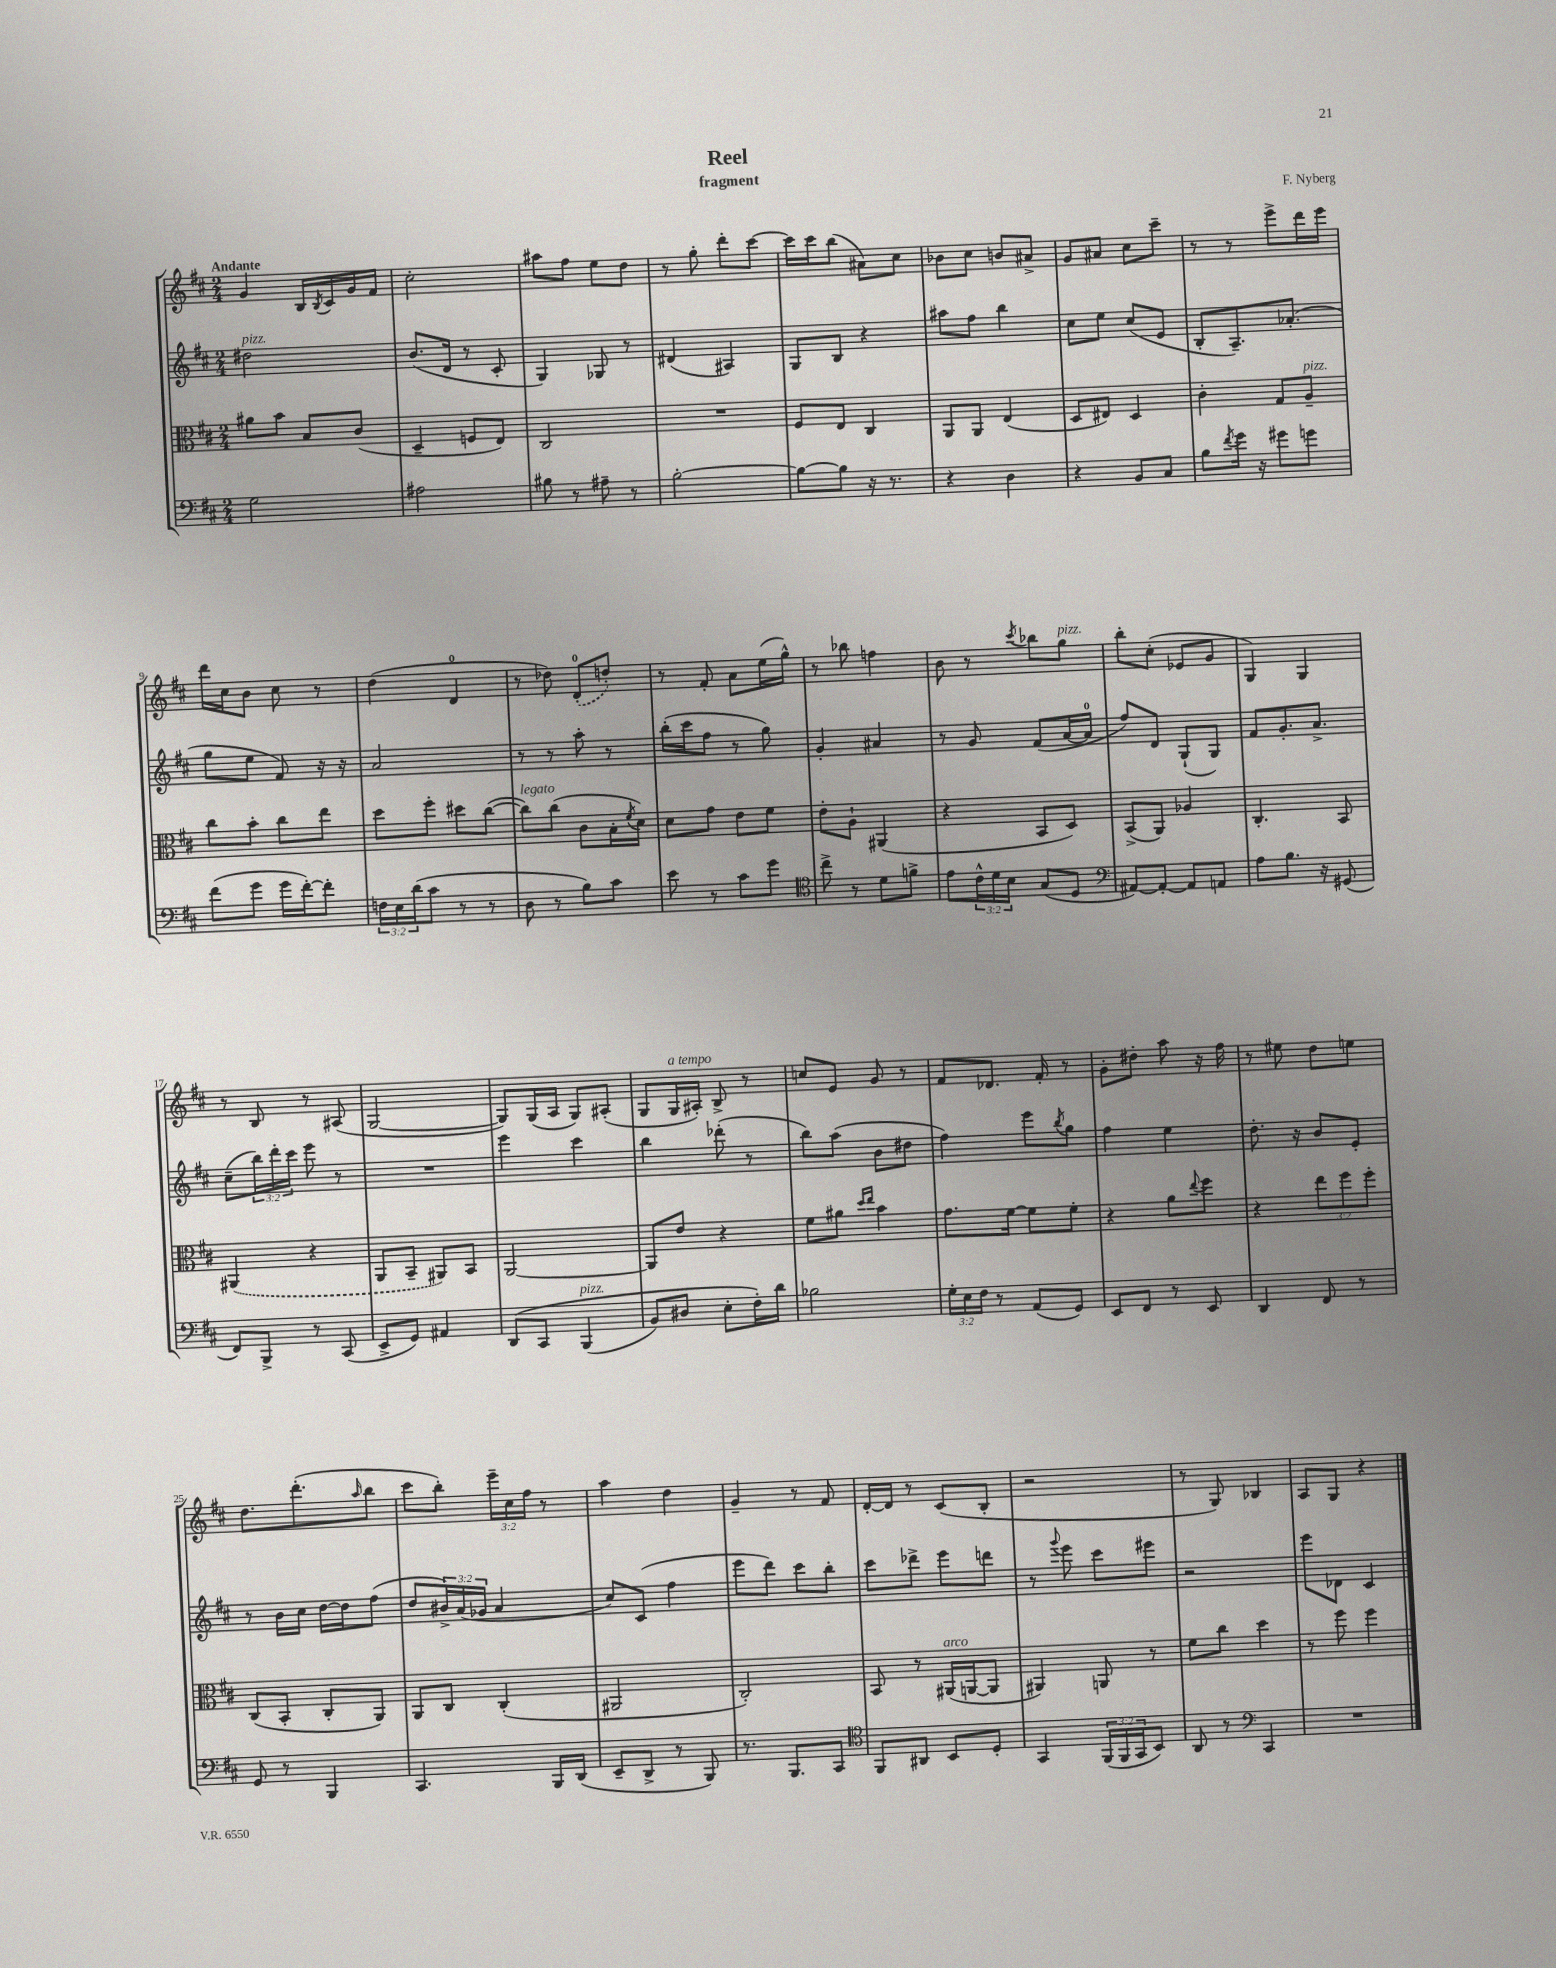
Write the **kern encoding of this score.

**kern	**kern	**kern	**kern
*staff4	*staff3	*staff2	*staff1
*clefF4	*clefC3	*clefG2	*clefG2
*k[f#c#]	*k[f#c#]	*k[f#c#]	*k[f#c#]
*M2/4	*M2/4	*M2/4	*M2/4
2G	8a#	2dd#	4g
.	8b	.	.
.	8B	.	16B
.	.	.	8qB
.	.	.	16c#
.	(8c#	.	16g
.	.	.	16f#
=	=	=	=
2A#	4D~	(8.b	2cc#'
.	.	16d	.
.	8F	8r	.
.	8E)	8c#'	.
=	=	=	=
8B#	2C#	4G)	8aa#
8r	.	.	8ff#
8A#~	.	8G-	8ee
8r	.	8r	8dd
=	=	=	=
[2B'	2r	(4d#	8r
.	.	.	8gg'
.	.	4A#)	8ddd'
.	.	.	[8ccc#
=	=	=	=
8B_	8F#	8G	16ccc#]
.	.	.	16ccc#
8B]	8E	8B	(8bb
16r	4C#	4r	8a#)
8.r	.	.	.
.	.	.	8cc#
=	=	=	=
4r	8AA	8aa#	8b-
.	8AA	8ff#	8cc#
4D	(4E	4bb	8b
.	.	.	8a#^
=	=	=	=
4r	8D	8cc#	8g
.	8E#)	8ee	8a#
8BB	4D	(8cc#	8cc#
8C#	.	8e	8ccc#~
=	=	=	=
8B	4c#'	8B'	8r
8qf#	.	.	.
16g	.	8.A~)	8r
16r	.	.	.
8g#	8G	.	8eee^
.	.	(8.a-'	.
8g	8A~	.	16ddd
.	.	.	16eee
=	=	=	=
(8f#	8cc#	8gg	16ddd
.	.	.	16cc#
8g	8b'	8ee	8b
16g	8cc#	8f#)	8cc#
[16f#')	.	.	.
8f#']	8ee	16r	8r
.	.	16r	.
=	=	=	=
24F	8dd	2a	(4dd
24E	.	.	.
(24d	.	.	.
8c#	8ff#'	.	.
8r	8dd#	.	4d
8r	([8cc#	.	.
=	=	=	=
8D	8cc#])	8r	8r
8r	(8cc#	8r	8dd-)
8B)	8c#	8aa'	(8d'
8c#	16B'	8r	8dd')
.	8qf#	.	.
.	16d)	.	.
=	=	=	=
8e	8d	(16bb'	8r
.	.	16ccc#	.
8r	8g	8ff#	8f#'
8c#	8e	8r	8a
8g	8f#	8gg)	(16ee
.	.	.	16gg^^)
=	=	=	=
*clefC4	*	*	*
8cc#^	8e'	4g'	8r
8r	8A`	.	8bb-
8d	(4AA#	4a#	4ff
8f^	.	.	.
=	=	=	=
8e	4r	8r	8b
24c#^^	.	8g	8r
24d	.	.	.
24B	.	.	.
.	.	.	8qccc#
(8G	8BB	(8f#	8bb-
8D	8D)	[16a	8gg
.	.	16a]	.
=	=	=	=
*clefF4	*	*	*
[8AA#)	(8BB^	8ff#)	8bb'
8AA#'_	8AA)	8d	(8cc#'
8AA#]	4A-	(8G`	8e-
8AA	.	8G)	8g
=	=	=	=
8A	4.C#'	8f#	4G)
8.B	.	8.g'	.
.	.	.	4G
16r	.	8.a^	.
(8GG#	8BB	.	.
=	=	=	=
8FF#)	(4AA#	(8cc#~	8r
8BBB^	.	24bb)	8B
.	.	24ddd'	.
.	.	24ccc#	.
8r	4r	8eee	8r
(8CC#	.	8r	(8A#
=	=	=	=
8EE^	8AA	2r	[2G
8GG)	8BB~	.	.
4AA#	8AA#)	.	.
.	8BB	.	.
=	=	=	=
&(8DD	[2AA	4eee	8G])
8CC#	.	.	(16G
.	.	.	16A
(4BBB	.	4ccc#	8G)
.	.	.	(8A#'
=	=	=	=
8BB)	8AA]	4bb	8G
8D#	8e	.	16G
.	.	.	16A#')
8E'	4r	(8ddd-'	8B^
16F#'&)	.	8r	8r
16d	.	.	.
=	=	=	=
2B-	8f#	8bb)	8cc
.	8a#	(8aa	8e
.	16qqdd	.	.
.	16qqee	.	.
.	4b	8b	8g
.	.	8dd#	8r
=	=	=	=
24G'	8.g	4ff#)	8f#
24E	.	.	.
24F#	.	.	.
8r	.	.	8.d-
.	[16f#	.	.
(8AA	8f#]	8eee	.
.	.	.	16f#'
.	.	8qbb	.
8GG)	8f#'	8gg	8r
=	=	=	=
8EE	4r	4ff#	8g'
8FF#	.	.	8dd#'
8r	8a	4ee	8aa
.	8qqee	.	.
8EE	8ff#	.	16r
.	.	.	16ff#
=	=	=	=
4DD	4r	8.dd'	8r
.	.	.	8ee#
.	.	16r	.
8FF#	12ee	8b	8dd
.	12ff#	.	.
8r	.	8e'	8ee
.	12ff#'	.	.
=	=	=	=
8GG	(8C#	8r	8.dd
8r	8BB'	16b	.
.	.	16cc#	(8.ddd'
4BBB	8C#'	[16dd	.
.	.	16dd]	.
.	.	.	16qqaa
.	8AA)	(8ff#	8bb
=	=	=	=
4.CC#	8AA	8dd	8ccc#
.	8C#	24b#^)	8bb')
.	.	(24a	.
.	.	24g-	.
.	(4C#'	4a	24eee~
.	.	.	24cc#
.	.	.	24ff#
16BBB	.	.	8r
(16DD	.	.	.
=	=	=	=
8EE~	2AA#	8cc#)	4aa
8DD^	.	(8c#	.
8r	.	4ff#	4dd
8BBB)	.	.	.
=	=	=	=
8.r	2C#')	8eee	4g~
.	.	8ddd)	.
8.BBB	.	.	.
.	.	8ccc#	8r
8CC#	.	8bb'	8f#
=	=	=	=
*clefC4	*	*	*
8FF#	8BB	8ccc#	[16d'
.	.	.	16d]
8AA#	8r	8ddd-^	8r
8BB	(16AA#	8eee	(8c#
.	[16AA	.	.
8D'	8AA]	8ddd	8B'
=	=	=	=
4GG	4AA#)	8r	2r
.	.	8qqggg	.
.	.	8eee	.
(24FF#	8AA	8ccc#	.
24FF#	.	.	.
24GG	.	.	.
8BB)	8r	8eee#	.
=	=	=	=
8AA	8f#	2r	8r
8r	8cc#	.	8G)
*clefF4	*	*	*
4CC#	4dd	.	4B-
=	=	=	=
2r	8r	8eee	8A
.	8ff#	8d-	8G
.	4ff#	4c#	4r
==	==	==	==
*-	*-	*-	*-
